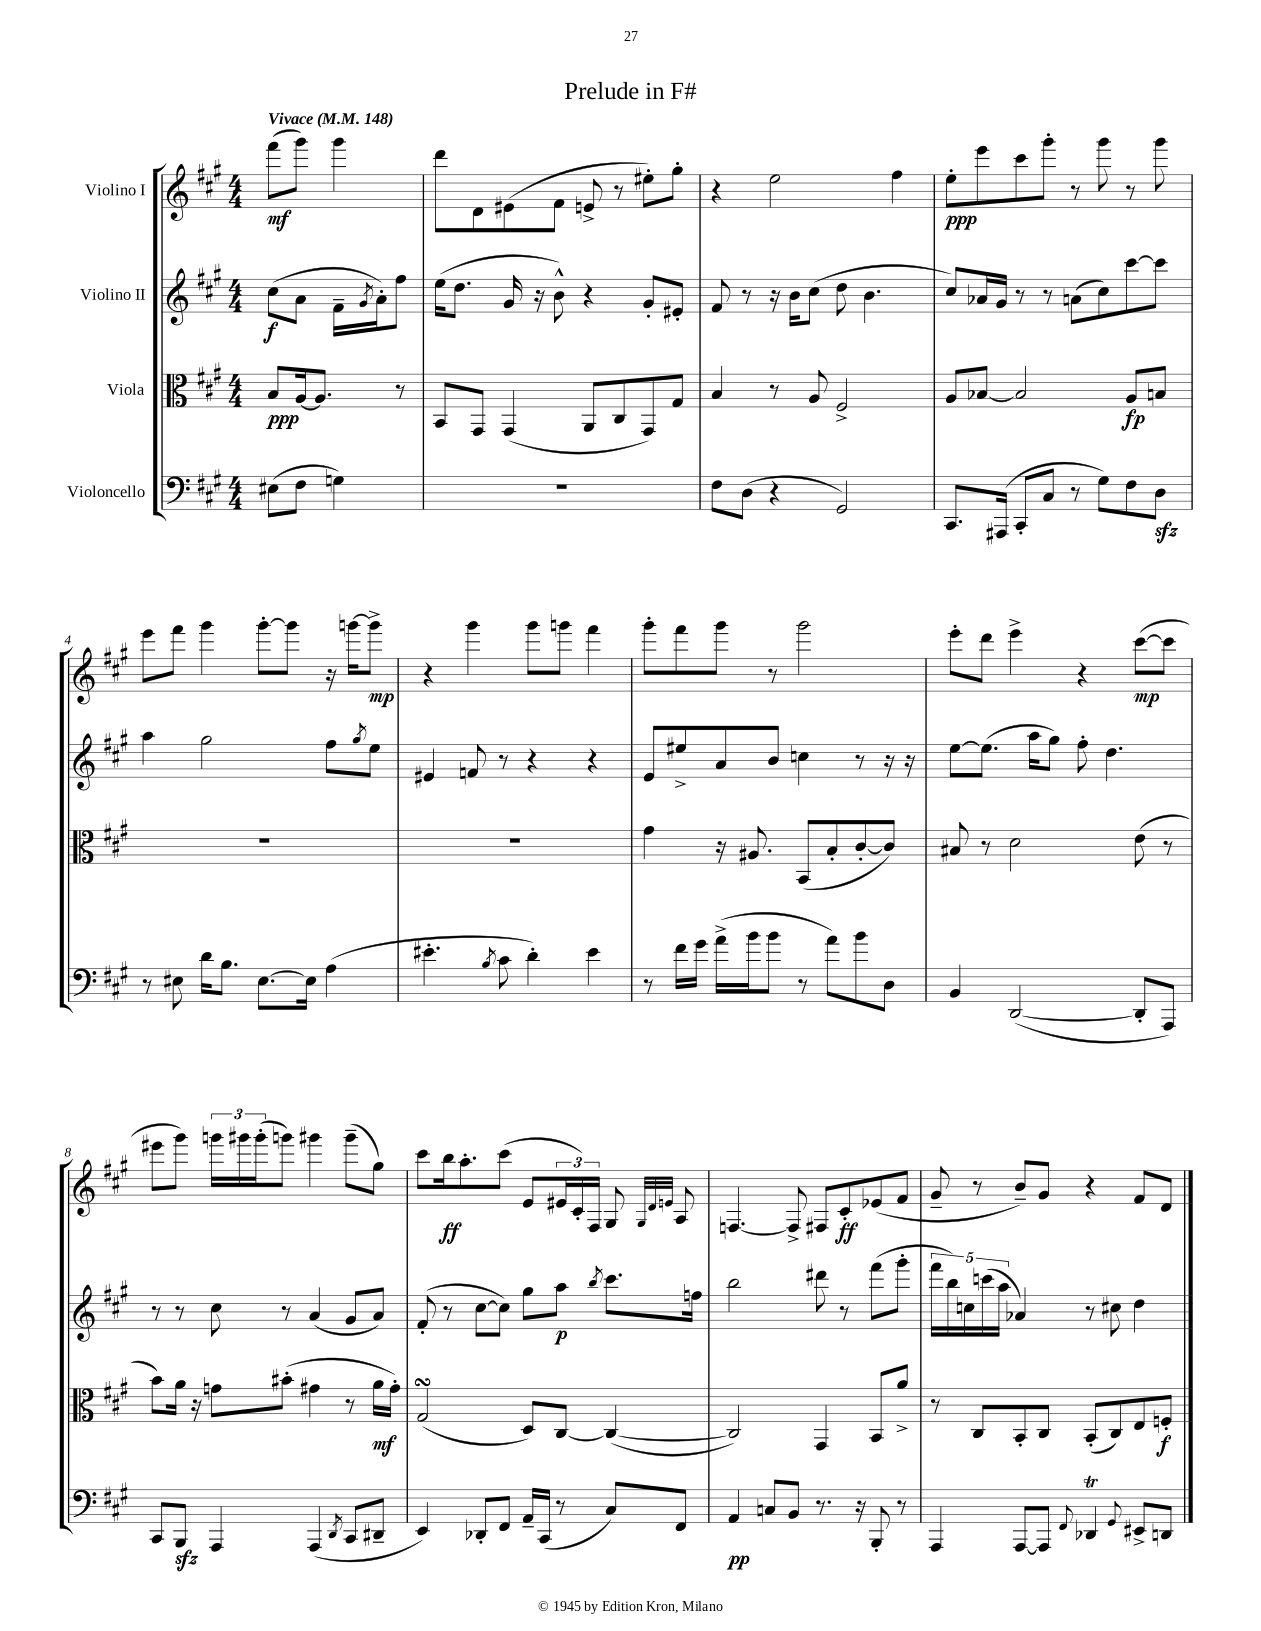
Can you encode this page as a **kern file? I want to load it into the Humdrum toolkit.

**kern	**dynam	**kern	**dynam	**kern	**dynam	**kern	**dynam
*part4	*part4	*part3	*part3	*part2	*part2	*part1	*part1
*staff4	*staff4	*staff3	*staff3	*staff2	*staff2	*staff1	*staff1
*I"Violoncello	*	*I"Viola	*	*I"Violino II	*	*I"Violino I	*
*clefF4	*	*clefC3	*	*clefG2	*	*clefG2	*
*k[f#c#g#]	*	*k[f#c#g#]	*	*k[f#c#g#]	*	*k[f#c#g#]	*
*M4/4	*	*M4/4	*	*M4/4	*	*M4/4	*
*MM148	*	*MM148	*	*MM148	*	*MM148	*
=	=	=	=	=	=	=	=
!	!	!	!	!	!	!LO:TX:a:B:t=Vivace	!
(8E#X\L	.	8B/L	ppp	(8cc#\L	f	(8fff#\L	mf
8F#\J	.	[16A/k	.	8a\J	.	8ggg#\J)	.
.	.	8.A/J]	.	.	.	.	.
4Gn\)	.	.	.	16f#~\LL	.	4ggg#\	.
.	.	.	.	8qg#/	.	.	.
.	.	.	.	16a'\J)	.	.	.
.	.	8r	.	8ff#\J	.	.	.
=1	=1	=1	=1	=1	=1	=1	=1
1r	.	8BB/L	.	(16ee\KL	.	8ddd\L	.
.	.	.	.	8.dd\J	.	.	.
.	.	8GG#/J	.	.	.	8d\	.
.	.	(4GG#/	.	16g#/	.	(8e#X\	.
.	.	.	.	16r	.	.	.
.	.	.	.	8b^^\)	.	8f#\J	.
.	.	8AA/L	.	4r	.	8en^/	.
.	.	8C#/	.	.	.	8r	.
.	.	8GG#/)	.	8g#'/L	.	8ee#X'\L)	.
.	.	8G#/J	.	8e#X'/J	.	8gg#'\J	.
=2	=2	=2	=2	=2	=2	=2	=2
8F#\L	.	4B/	.	8f#/	.	4r	.
(8D\J	.	.	.	8r	.	.	.
4r	.	8r	.	16r	.	2ee\	.
.	.	.	.	16b\KL	.	.	.
.	.	8A/	.	(8cc#\J	.	.	.
2GG#/)	.	2F#^/	.	8dd\	.	.	.
.	.	.	.	4.b\	.	.	.
.	.	.	.	.	.	4ff#\	.
=3	=3	=3	=3	=3	=3	=3	=3
8.CC#/L	.	8A/L	.	8cc#/L)	.	8ee'\L	ppp
.	.	[8B-X/J	.	16a-X/L	.	8eee\	.
(16AAA#X/Jk	.	.	.	16g#/JJ	.	.	.
8CC#'/L	.	2B-/]	.	8r	.	8ccc#\	.
8C#/J	.	.	.	8r	.	8ggg#'\J	.
8r	.	.	.	(8an\L	.	8r	.
8G#\L)	.	.	.	8cc#\)	.	8ggg#\	.
8F#\	.	8A/L	fp	[8ccc#\	.	8r	.
8Dzz\J	.	8Bn/J	.	8ccc#\J]	.	8ggg#\	.
!!LO:LB:g=z
=4	=4	=4	=4	=4	=4	=4	=4
8r	.	1r	.	4aa\	.	8eee\L	.
8E#X\	.	.	.	.	.	8fff#\J	.
16d\KL	.	.	.	2gg#\	.	4ggg#\	.
8.B\J	.	.	.	.	.	.	.
[8.E#\L	.	.	.	.	.	[8ggg#'\L	.
.	.	.	.	.	.	8ggg#\J]	.
16E#\Jk]	.	.	.	.	.	.	.
(4A\	.	.	.	8ff#\L	.	16r	.
.	.	.	.	.	.	[16gggn\KL	.
.	.	.	.	8qgg#/	.	.	.
.	.	.	.	8ee\J	.	8ggg^\J]	mp
=5	=5	=5	=5	=5	=5	=5	=5
4.e#X'\	.	1r	.	4e#X/	.	4r	.
.	.	.	.	8fn/	.	4ggg#\	.
8qB/	.	.	.	.	.	.	.
8c#\	.	.	.	8r	.	.	.
4d'\)	.	.	.	4r	.	8ggg#\L	.
.	.	.	.	.	.	8gggn\J	.
4e#\	.	.	.	4r	.	4fff#\	.
=6	=6	=6	=6	=6	=6	=6	=6
8r	.	4g#\	.	8e/L	.	8ggg#'\L	.
16f#\LL	.	.	.	8ee#X^/	.	8fff#\	.
16g#\JJ	.	.	.	.	.	.	.
(16a^\LL	.	16r	.	8a/	.	8ggg#\J	.
16b\J	.	8.A#X/	.	.	.	.	.
8b\J	.	.	.	8b/J	.	8r	.
8r	.	(8BB/L	.	4ccn\	.	2ggg#\	.
8a\L)	.	8B'/	.	.	.	.	.
8b\	.	[8c#'/	.	8r	.	.	.
8D\J	.	8c#/J])	.	16r	.	.	.
.	.	.	.	16r	.	.	.
=7	=7	=7	=7	=7	=7	=7	=7
4BB/	.	8B#X/	.	[8ee\L	.	8eee'\L	.
.	.	8r	.	(8.ee\J]	.	8ddd\J	.
([2DD/	.	2d\	.	.	.	4eee^\	.
.	.	.	.	16aa\KL	.	.	.
.	.	.	.	8gg#\J)	.	.	.
.	.	.	.	8ff#'\	.	4r	.
.	.	.	.	4.dd\	.	.	.
8DD'/L]	.	(8e\	.	.	.	([8ccc#\L	mp
8AAA/J)	.	8r	.	.	.	8ccc#\J]	.
!!LO:LB:g=z
=8	=8	=8	=8	=8	=8	=8	=8
8CC#/L	.	8b\L)	.	8r	.	8eee#X\L	.
8BBBzz/J	.	16a\Jk	.	8r	.	8ggg#\J)	.
.	.	16r	.	.	.	.	.
4AAA/	.	8gn\L	.	8cc#\	.	24gggn\LL	.
.	.	.	.	.	.	24ggg#X\	.
.	.	.	.	.	.	(24ggg#'\J	.
.	.	(8b#X'\J	.	8r	.	8gggn\J)	.
(4AAA/	.	4g#X\	.	(4a/	.	4ggg#X\	.
8qDD/	.	.	.	.	.	.	.
8CC#/L	.	8r	.	8g#/L	.	(8ggg#~\L	.
8DD#X~/J	.	16a\LL	mf	8a/J)	.	8gg#\J)	.
.	.	16g#'\JJ)	.	.	.	.	.
=9	=9	=9	=9	=9	=9	=9	=9
4EE/)	.	(2G#sSsS/	.	(8f#'/	.	8ccc#\L	.
.	.	.	.	8r	.	16bb\k	ff
.	.	.	.	.	.	8.aa'\	.
8DD-X'/L	.	.	.	[8cc#\L	.	.	.
8FF#/J	.	.	.	8cc#\J])	.	(8ccc#\J	.
16AA~/LL	.	8D/L)	.	8gg#\L	.	8e/L	.
(16CC#/JJ	.	.	.	.	.	.	.
8r	.	[8C#/J	.	8aa\J	p	24e#X/L	.
.	.	.	.	.	.	24c#'/)	.
.	.	.	.	.	.	24F#/JJ	.
.	.	.	.	8qbb/	.	.	.
8C#/L)	.	(4C#/_	.	8.ccc#\L	.	8G#/	.
.	.	.	.	.	.	32qqG#/LLL	.
.	.	.	.	.	.	32qqd/	.
.	.	.	.	.	.	32qqen/JJJ	.
8FF#/J	.	.	.	.	.	8A/	.
.	.	.	.	16ffn\Jk	.	.	.
=10	=10	=10	=10	=10	=10	=10	=10
4AA/	pp	2C#/])	.	2bb\	.	[4.Fn/	.
8Cn/L	.	.	.	.	.	.	.
8BB/J	.	.	.	.	.	8F^/]	.
8.r	.	4GG#/	.	8ddd#X\	.	8F#X/L	.
.	.	.	.	8r	.	8c#'/	ff
16r	.	.	.	.	.	.	.
8BBB'/	.	8BB/L	.	(8fff#\L	.	(8e-X/	.
8r	.	8a^/J	.	8ggg#'\J	.	8f#/J	.
=11	=11	=11	=11	=11	=11	=11	=11
4AAA/	.	8r	.	20fff#\LL	.	8g#~/	.
.	.	.	.	20bb\)	.	.	.
.	.	.	.	20ccn\	.	.	.
.	.	8C#/L	.	.	.	8r	.
.	.	.	.	(20cccn\	.	.	.
.	.	.	.	20aa\JJ	.	.	.
[8AAA/L	.	8BB'/	.	4a-X/)	.	8b~/L)	.
8AAA/J]	.	8C#/J	.	.	.	8g#/J	.
8qqFF#/	.	.	.	.	.	.	.
4DD-XT/	.	(8BB'/L	.	8r	.	4r	.
.	.	8C#/)	.	8cc#X\	.	.	.
8qqGG#/	.	.	.	.	.	.	.
8EE#X^/L	.	8E/	.	4dd\	.	8f#/L	.
8DDn/J	.	8Fn'/J	f	.	.	8d/J	.
==	==	==	==	==	==	==	==
*-	*-	*-	*-	*-	*-	*-	*-
